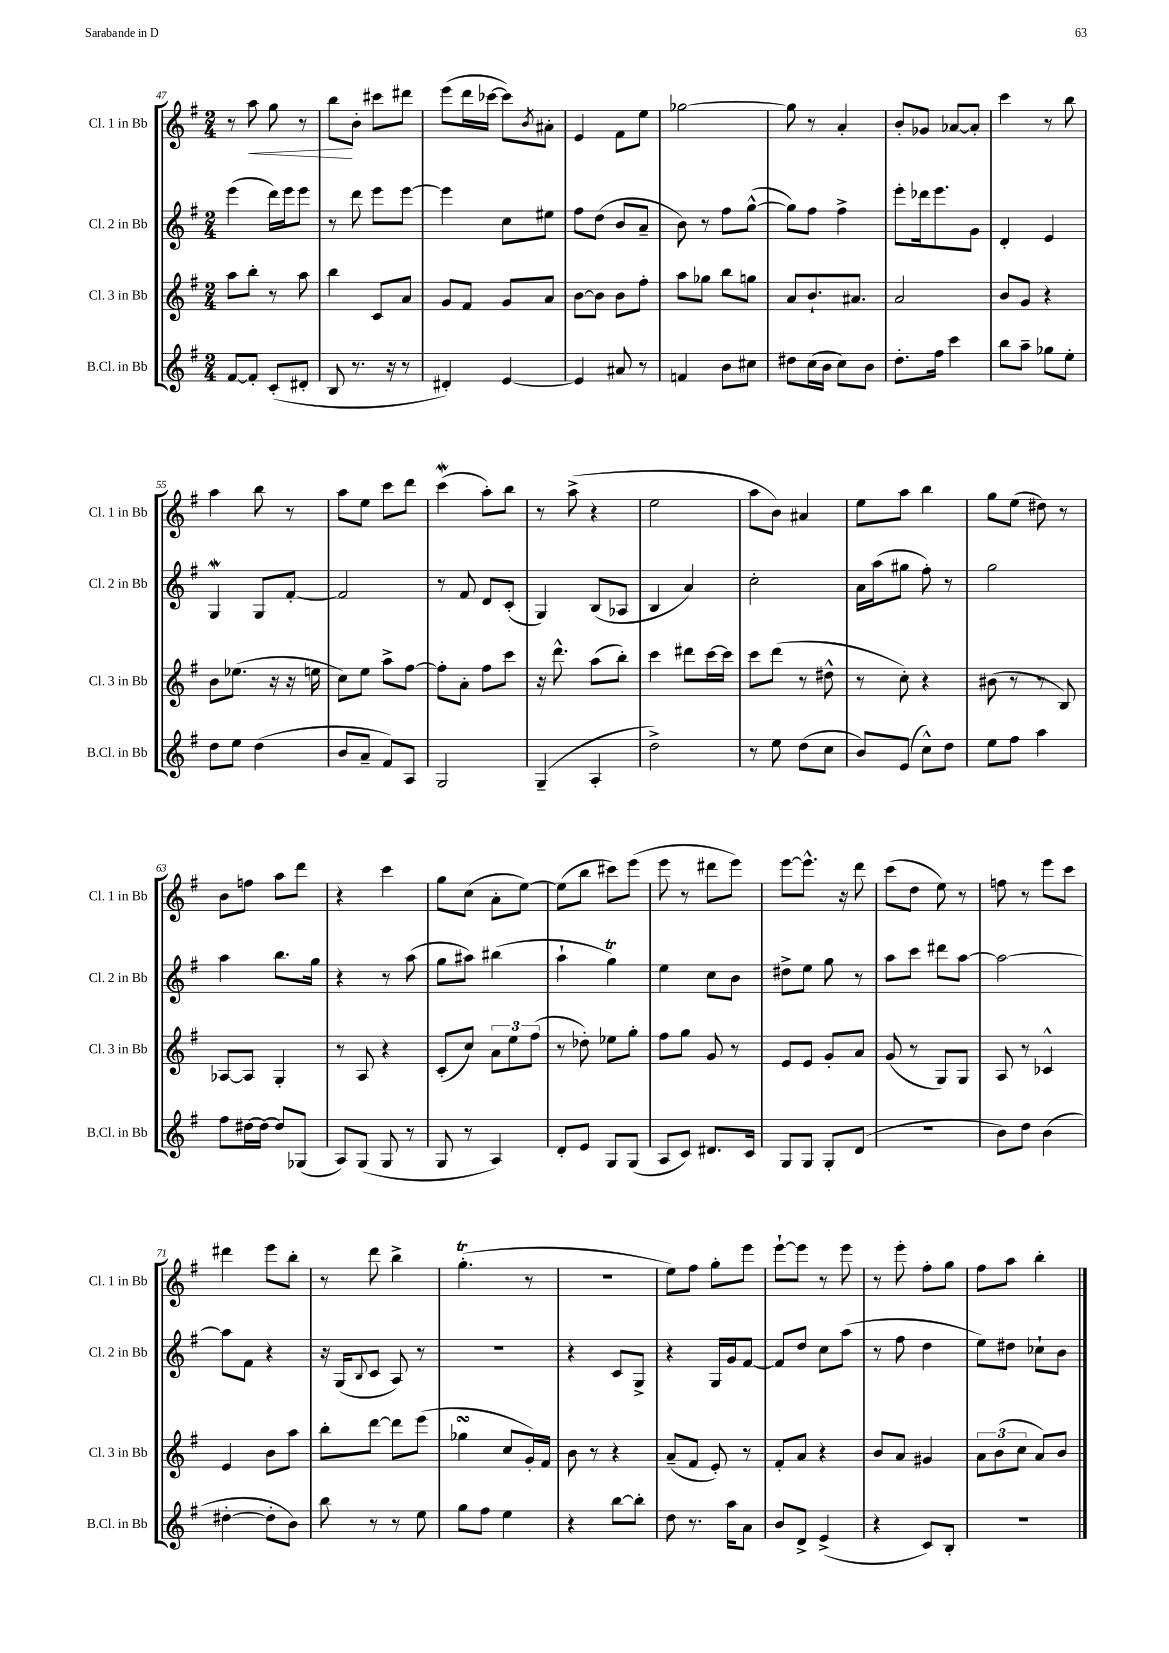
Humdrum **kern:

**kern	**kern	**kern	**kern	**dynam
*part4	*part3	*part2	*part1	*part1
*staff4	*staff3	*staff2	*staff1	*staff1
*I"B.Cl. in Bb	*I"Cl. 3 in Bb	*I"Cl. 2 in Bb	*I"Cl. 1 in Bb	*
*I'B.Cl. in Bb	*I'Cl. 3 in Bb	*I'Cl. 2 in Bb	*I'Cl. 1 in Bb	*
*clefG2	*clefG2	*clefG2	*clefG2	*
*k[f#]	*k[f#]	*k[f#]	*k[f#]	*
*M2/4	*M2/4	*M2/4	*M2/4	*
=47	=47	=47	=47	=47
[8f#/L	8aa\L	(4eee\	8r	.
!	!	!	!	!LO:HP:b
8f#'/J]	8bb'\J	.	8aa\	<
(8c'/L	8r	16ddd\LL)	8gg\	.
.	.	16eee\J	.	.
8d#X'/J	8aa\	8eee\J	8r	.
=48	=48	=48	=48	=48
8B/	4bb\	8r	8bb\L	.
8.r	.	8ddd\	8b'\J	[
.	8c/L	8eee\L	8ccc#X\L	.
16r	.	.	.	.
8r	8a/J	[8eee\J	8ddd#X\J	.
=49	=49	=49	=49	=49
4d#X'/)	8g/L	4eee\]	(8eee\L	.
.	8f#/J	.	16ddd\L	.
.	.	.	[16ccc-X\JJ	.
[4e/	8g/L	8cc\L	8ccc-\L])	.
.	.	.	8qb/	.
.	8a/J	8ee#X\J	8a#X'\J	.
=50	=50	=50	=50	=50
4e/]	[8b\L	8ff#\L	4e/	.
.	8b\J]	(8dd\J	.	.
8a#X/	8b\L	8b/L	8f#\L	.
8r	8ff#'\J	8a~/J	8ee\J	.
=51	=51	=51	=51	=51
4fn/	8aa\L	8b\)	[2gg-X\	.
.	8gg-X\J	8r	.	.
8b\L	8bb\L	8ff#\L	.	.
8cc#X\J	8ggn\J	([8gg^^\J	.	.
=52	=52	=52	=52	=52
8dd#X\L	8a/L	8gg\L])	8gg-\]	.
(16cc\L	8.b`/	8ff#\J	8r	.
16b\JJ	.	.	.	.
8cc\L)	.	4ff#^\	4a'/	.
.	8.a#X/J	.	.	.
8b\J	.	.	.	.
=53	=53	=53	=53	=53
8.dd'\L	2a/	8eee'\L	8b'/L	.
.	.	16ddd-X\k	8g-X/J	.
16ff#\Jk	.	8.eee\	.	.
4ccc\	.	.	[8a-X/L	.
.	.	8g\J	8a-'/J]	.
=54	=54	=54	=54	=54
8bb\L	8b/L	4d'/	4ccc\	.
8aa~\J	8g/J	.	.	.
8gg-X\L	4r	4e/	8r	.
8ee'\J	.	.	8bb\	.
!!LO:LB:g=z
=55	=55	=55	=55	=55
8dd\L	8b\L	4Gw/	4aa\	.
8ee\J	(8.ee-X\J	.	.	.
(4dd\	.	8G/L	8bb\	.
.	16r	.	.	.
.	16r	[8f#'/J	8r	.
.	16een\	.	.	.
=56	=56	=56	=56	=56
8b/L	8cc\L)	2f#/]	8aa\L	.
8a~/J	8ee\J	.	8ee\J	.
8f#/L)	8aa^\L	.	8ccc\L	.
8A/J	[8ff#\J	.	8ddd\J	.
=57	=57	=57	=57	=57
2G/	8ff#'\L]	8r	(4cccw\	.
.	8a'\J	8f#/	.	.
.	8ff#\L	8d/L	8aa'\L)	.
.	8ccc\J	(8c'/J	8bb\J	.
=58	=58	=58	=58	=58
(4G~/	16r	4G/)	8r	.
.	8.ddd^^\	.	.	.
.	.	.	(8aa^\	.
4A'/	(8aa\L	(8B/L	4r	.
.	8bb'\J)	8A-X/J	.	.
=59	=59	=59	=59	=59
2dd^\)	4ccc\	4B/	2ee\	.
.	8ddd#X\L	4a/)	.	.
.	[16ccc\L	.	.	.
.	16ccc\JJ]	.	.	.
=60	=60	=60	=60	=60
8r	8ccc\L	2cc'\	8aa\L	.
8ee\	(8ddd\J	.	8b\J)	.
(8dd\L	8r	.	4a#X/	.
8cc\J	8dd#X^^\	.	.	.
=61	=61	=61	=61	=61
8b/L)	8r	16a\LL	8ee\L	.
.	.	(16aa\J	.	.
(8e/J	8cc'\)	8gg#X\J	8aa\J	.
8cc^^\L)	4r	8ff#'\)	4bb\	.
8dd\J	.	8r	.	.
=62	=62	=62	=62	=62
8ee\L	(8b#X\	2gg\	8gg\L	.
8ff#\J	8r	.	(8ee\J	.
4aa\	8r	.	8dd#X\)	.
.	8B/)	.	8r	.
!!LO:LB:g=z
=63	=63	=63	=63	=63
8ff#\L	[8A-X/L	4aa\	8b\L	.
[16dd#X\L	8A-/J]	.	8ffn\J	.
16dd#\JJ_	.	.	.	.
8dd#/L]	4G'/	8.bb\L	8aa\L	.
(8G-X/J	.	.	8ddd\J	.
.	.	16gg\Jk	.	.
=64	=64	=64	=64	=64
8A/L)	8r	4r	4r	.
(8G/J	8A/	.	.	.
8G/	4r	8r	4ccc\	.
8r	.	(8aa\	.	.
=65	=65	=65	=65	=65
8G/	(8c'/L	8gg\L	8gg\L	.
8r	8cc/J)	8aa#X\J)	(8cc\J	.
4A/)	12a\L	(4bb#X\	8a'\L	.
.	12ee\	.	.	.
.	.	.	[8ee\J)	.
.	(12ff#\J	.	.	.
=66	=66	=66	=66	=66
8d'/L	8r	4aa`\	(8ee\L]	.
8e/J	8dd-X'\)	.	8bb\J	.
8G/L	8ee-X\L	4ggT\)	8ccc#X\L)	.
(8G/J	8gg'\J	.	(8eee\J	.
=67	=67	=67	=67	=67
8A/L	8ff#\L	4ee\	8eee\	.
8c/J)	8gg\J	.	8r	.
8.d#X/L	8g/	8cc\L	8ddd#X\L	.
.	8r	8b\J	8eee\J)	.
16c/Jk	.	.	.	.
=68	=68	=68	=68	=68
8G/L	8e/L	8dd#X^\L	[8eee\L	.
8G/J	8e/J	8ee\J	8.eee^^\J]	.
8G'/L	8g'/L	8gg\	.	.
.	.	.	16r	.
(8d/J	8a/J	8r	8ddd\	.
=69	=69	=69	=69	=69
2r	(8g/	8aa\L	(8ccc\L	.
.	8r	8ccc\J	8dd\J	.
.	8G/L)	8ddd#X\L	8ee\)	.
.	8G/J	[8aa\J	8r	.
=70	=70	=70	=70	=70
8b\L)	8A/	2aa\_	8ffn\	.
8dd\J	8r	.	8r	.
(4b\	4c-X^^/	.	8eee\L	.
.	.	.	8ccc\J	.
!!LO:LB:g=z
=71	=71	=71	=71	=71
[4dd#X'\	4e/	8aa\L]	4ddd#X\	.
.	.	8f#\J	.	.
8dd#'\L]	8b\L	4r	8eee\L	.
8b\J)	8aa\J	.	8bb'\J	.
=72	=72	=72	=72	=72
8bb\	8bb'\L	16r	8r	.
.	.	(16G/KL	.	.
.	.	8qqB/	.	.
8r	[8ddd\J	8c/J	8ddd\	.
8r	8ddd\L]	8A/)	4bb^\	.
8ee\	(8eee\J	8r	.	.
=73	=73	=73	=73	=73
8gg\L	4gg-XsSSs\	2r	(4.ggT'\	.
8ff#\J	.	.	.	.
4ee\	8cc/L	.	.	.
.	16g'/L)	.	8r	.
.	16f#/JJ	.	.	.
=74	=74	=74	=74	=74
4r	8b\	4r	2r	.
.	8r	.	.	.
[8bb\L	4r	8c/L	.	.
8bb'\J]	.	8G^/J	.	.
=75	=75	=75	=75	=75
8dd\	(8a~/L	4r	8ee\L)	.
8.r	8f#/J	.	8ff#\J	.
.	8e'/)	16G/LL	8gg'\L	.
16aa\KL	.	16g/J	.	.
8a\J	8r	[8f#/J	8eee\J	.
=76	=76	=76	=76	=76
8b/L	8f#'/L	8f#/L]	[8eee`\L	.
8d^/J	8a/J	8dd/J	8eee\J]	.
(4e^/	4r	8cc\L	8r	.
.	.	(8aa\J	8eee\	.
=77	=77	=77	=77	=77
4r	8b/L	8r	8r	.
.	8a/J	8ff#\	8eee'\	.
8c/L)	4g#X/	4dd\	8ff#'\L	.
8B'/J	.	.	8gg\J	.
=78	=78	=78	=78	=78
2r	12a\L	8ee\L)	8ff#\L	.
.	(12b\	.	.	.
.	.	8dd#X\J	8aa\J	.
.	12cc\J	.	.	.
.	8a/L)	8cc-X`\L	4bb'\	.
.	8b/J	8b\J	.	.
==	==	==	==	==
*-	*-	*-	*-	*-
